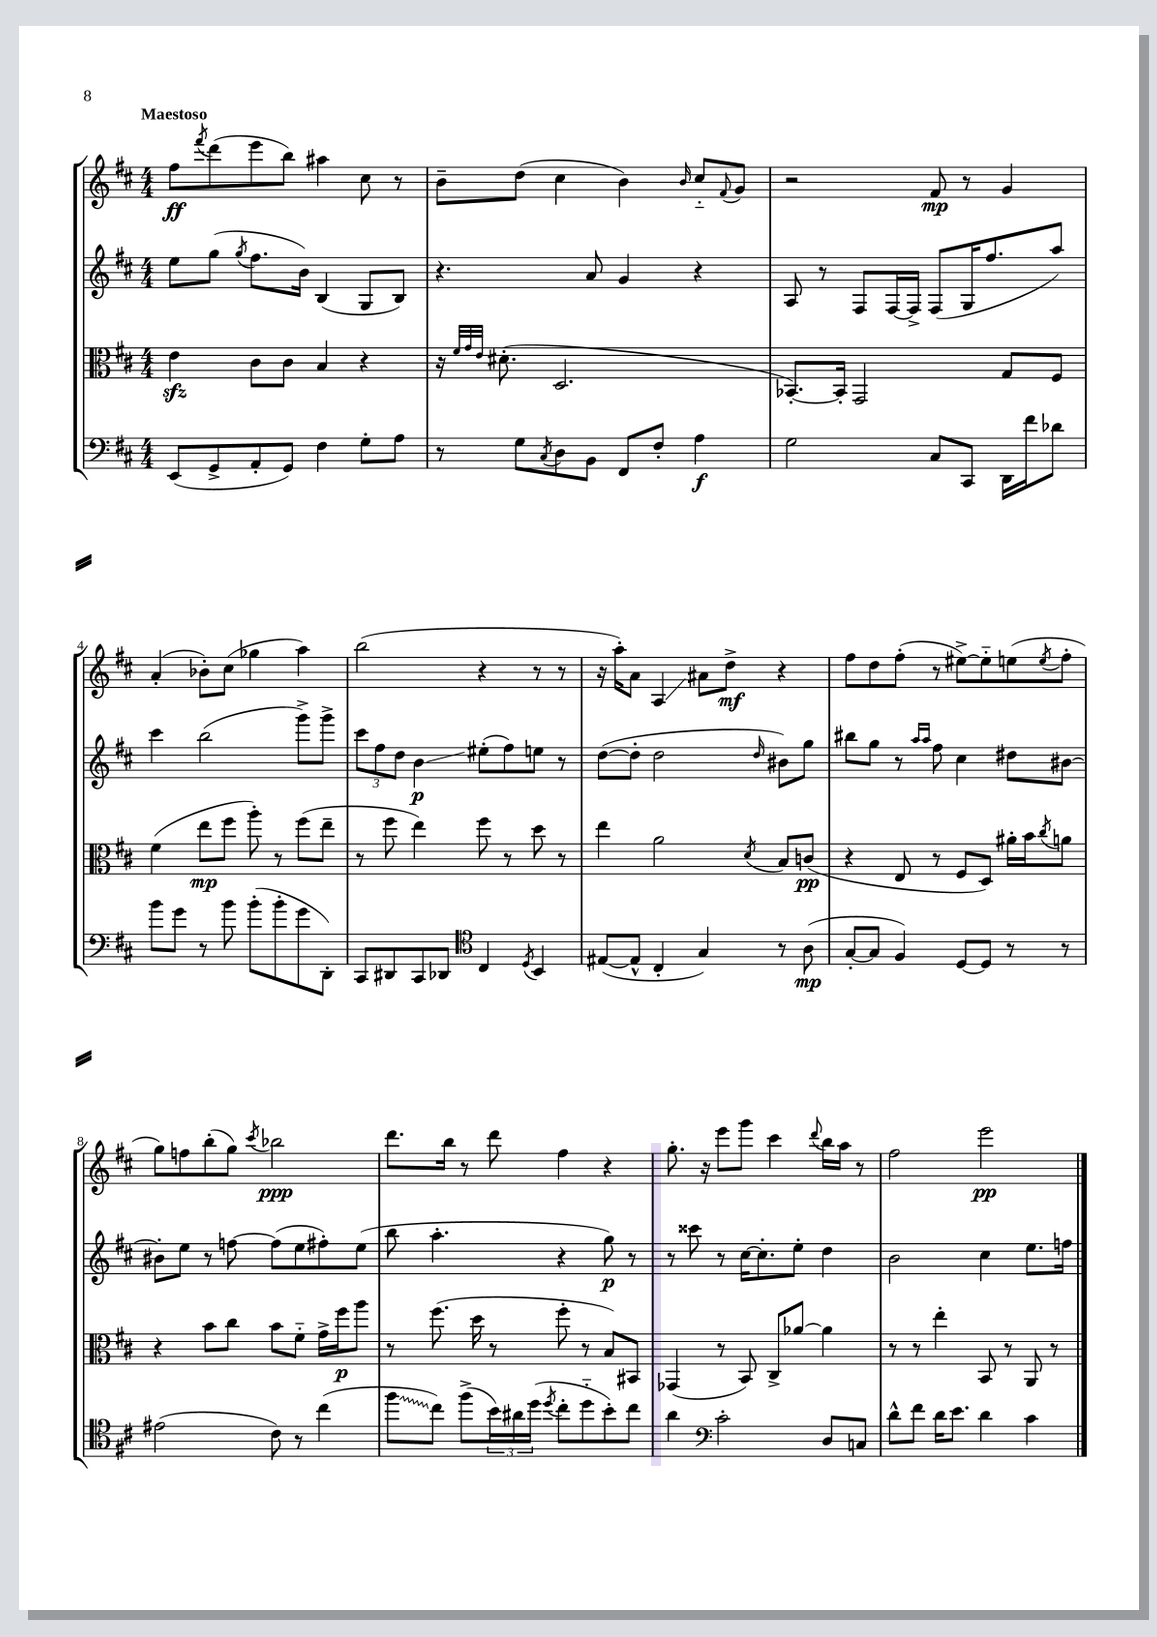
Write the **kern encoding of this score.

**kern	**kern	**kern	**kern
*staff4	*staff3	*staff2	*staff1
*clefF4	*clefC3	*clefG2	*clefG2
*k[f#c#]	*k[f#c#]	*k[f#c#]	*k[f#c#]
*M4/4	*M4/4	*M4/4	*M4/4
(8EE	4e	8ee	8ff#
.	.	.	8qfff#
8GG^	.	(8gg	(8ddd
.	.	8qgg	.
8AA'	8c#	8.ff#	8eee
8GG)	8c#	.	8bb)
.	.	16b)	.
4F#	4B	(4B	4aa#
8G'	4r	8G	8cc#
8A	.	8B)	8r
=	=	=	=
8r	16r	4.r	8b~
.	32qqf#	.	.
.	32qqg	.	.
.	32qqe	.	.
.	(8.d#'	.	.
8G	.	.	(8dd
8qC#	.	.	.
8D	2.D	.	4cc#
8BB	.	8a	.
8FF#	.	4g	4b)
8F#'	.	.	.
.	.	.	16qqb
4A	.	4r	8cc#'~
.	.	.	8qqf#
.	.	.	8g
=	=	=	=
2G	[8.BB-')	8A	2r
.	.	8r	.
.	16BB-']	.	.
.	2GG	8F#	.
.	.	[16F#	.
.	.	16F#^]	.
8C#	.	(8F#	8f#
8CC#	.	16G	8r
.	.	8.ff#	.
16DD	8G	.	4g
16f#	.	.	.
8d-	8F#	8aa)	.
=	=	=	=
8b	(4f#	4ccc#	(4a'
8g	.	.	.
8r	8ee	(2bb	8b-')
8b	8ff#	.	(8cc#
(8b'	8aa')	.	4gg-
8b'	8r	.	.
8g	(8ff#	8ggg^)	4aa)
8DD')	8ee~	8ggg^	.
=	=	=	=
8CC#	8r	12ccc#	(2bb
.	.	12ff#	.
8DD#	8ff#	.	.
.	.	12dd	.
8CC#	4ee)	4b	.
8DD-	.	.	.
*clefC4	*	*	*
4C#	8ff#	(8ee#'	4r
.	8r	8ff#)	.
8qD	.	.	.
4BB	8dd	8ee	8r
.	8r	8r	8r
=	=	=	=
([8E#	4ee	([8dd	16r
.	.	.	16aa')
8E#^^]	.	8dd']	8a
4C#'	2a	2dd	4A
4G)	.	.	8a#
.	.	.	8dd^
.	8qd	16qqdd	.
8r	8B	8b#)	4r
(8A	(8c	8gg	.
=	=	=	=
[8G'	4r	8bb#	8ff#
8G]	.	8gg	8dd
4F#)	8E	8r	(8ff#'
.	.	16qqaa	.
.	.	16qqaa	.
.	8r	8ff#	8r
[8D	8F#	4cc#	[8ee#^)
8D]	8D)	.	8ee#'~]
8r	16a#'	8dd#	(8ee
.	16b	.	.
.	8qcc#	.	8qee
8r	8a	[8b#	8ff#'
=	=	=	=
(2e#	4r	8b#']	8gg)
.	.	8ee	8ff
.	8b	8r	(8bb'
.	8cc#	[8ff	8gg)
.	.	.	8qccc#
8c#)	8b	(8ff]	2bb-
8r	8f#'~	8ee	.
(4cc#	16g^	8ff#')	.
.	16ff#	.	.
.	8aa	(8ee	.
=	=	=	=
8ff#	8r	8bb	8.ddd
8cc#)	(8.ff#	4.aa'	.
.	.	.	16bb
(8ff#^	.	.	8r
.	16dd	.	.
24b)	8r	.	8ddd
24a#	.	.	.
(24dd	.	.	.
8qdd	.	.	.
8cc#'	8ff#'	4r	4ff#
8dd'~	8r	.	.
8b')	8B)	8gg)	4r
8cc#	8BB#	8r	.
=	=	=	=
4a	(4GG-	8r	8.gg'
.	.	8ccc##	.
.	.	.	16r
*clefF4	*	*	*
2c#'	8r	8r	8eee
.	8BB)	[16cc#	8ggg
.	.	8.cc#']	.
.	8C#^	.	4ccc#
.	[8a-	8ee'	.
.	.	.	8qqddd
8D	4a-]	4dd	16bb
.	.	.	16aa
8C	.	.	8r
=	=	=	=
8d^^	8r	2b	2ff#
8f#	8r	.	.
16d	4ee'	.	.
8.e	.	.	.
4d	8BB	4cc#	2eee
.	8r	.	.
4c#	8AA	8.ee	.
.	8r	.	.
.	.	16ff	.
==	==	==	==
*-	*-	*-	*-
